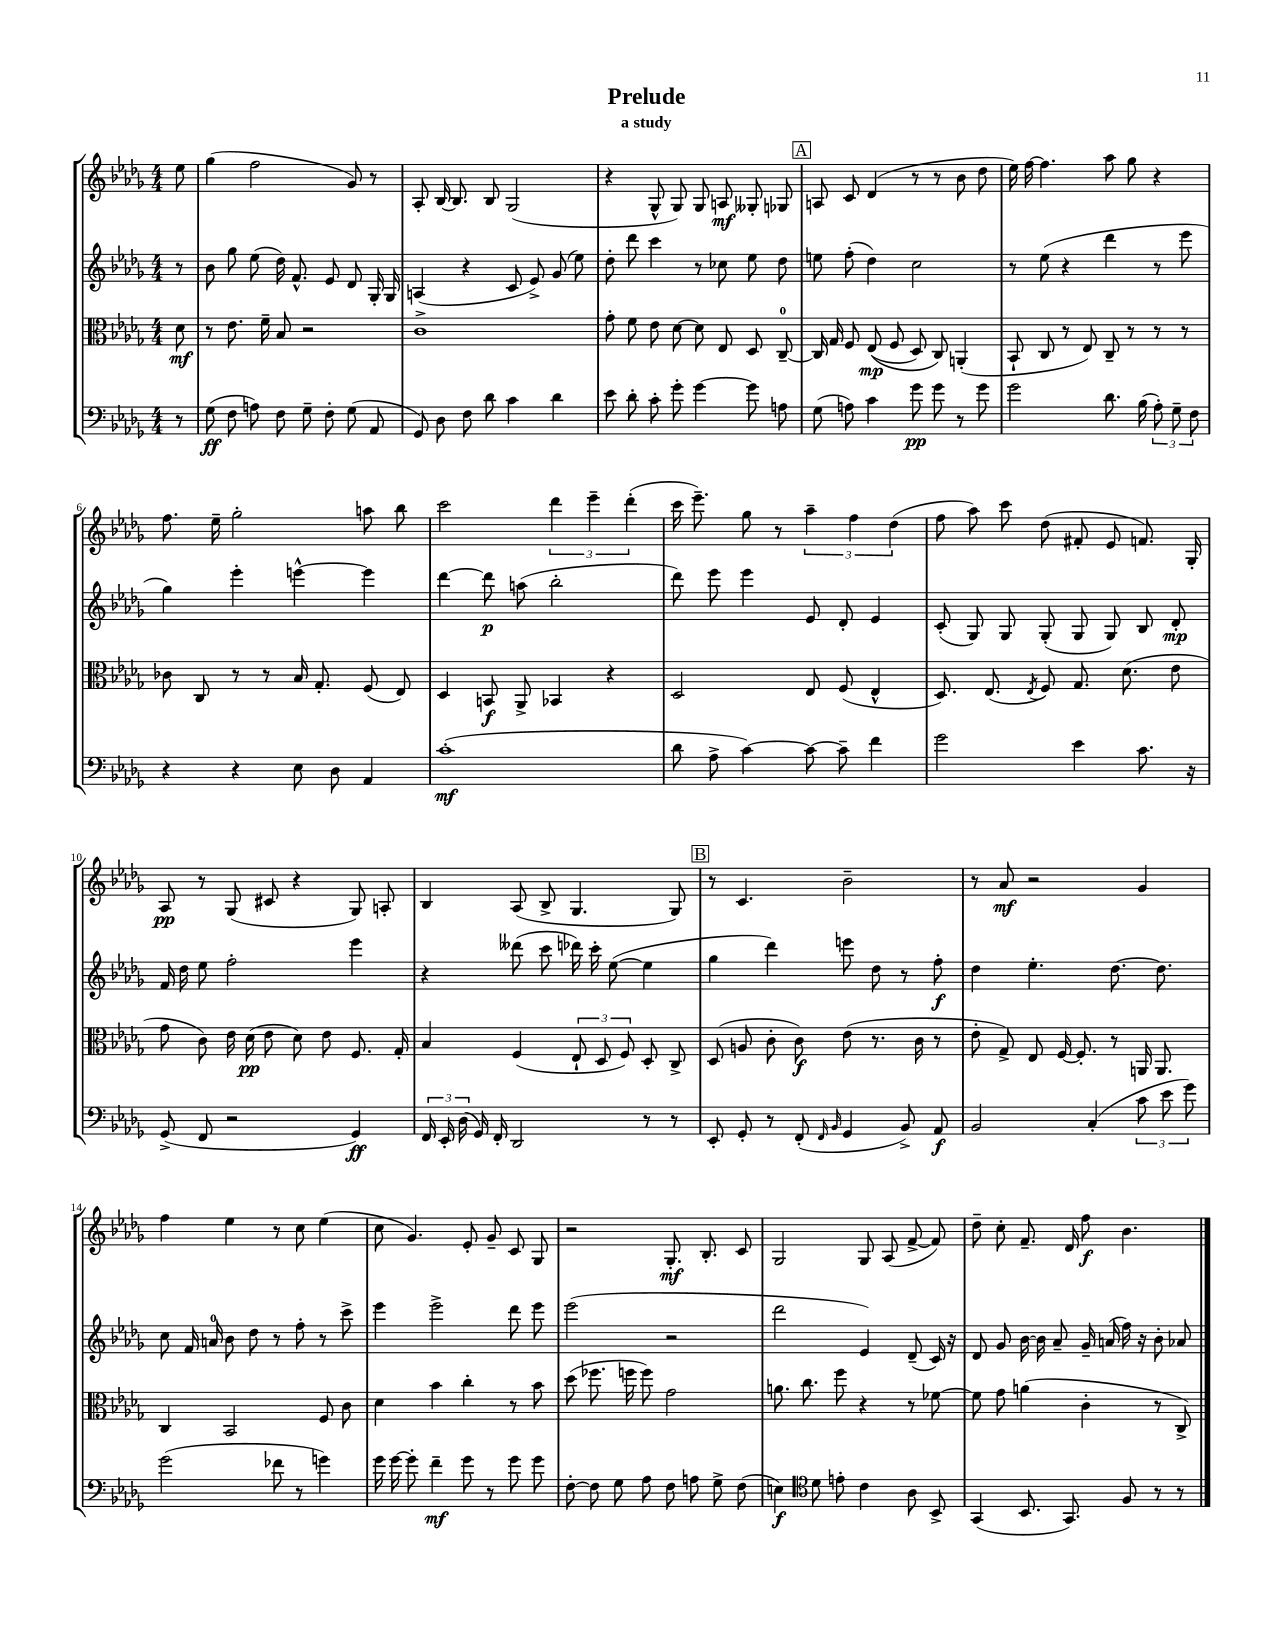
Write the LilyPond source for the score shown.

\header { title = "Prelude" subtitle = "a study" }
<<
\new StaffGroup <<
\new Staff = "s0" {
    \clef treble \key des \major \numericTimeSignature \time 4/4 \partial 8
    \autoBeamOff ees''8 |
    ges''4( f''2 ges'8) r8 |
    aes8-. bes16~ bes8. bes8 ges2( |
    r4 ges8-^ ges8) ges8 a8\mf geses8-. ges8 |
    \mark \markup { \box "A" } a8 c'8 des'4( r8 r8 bes'8 des''8 |
    ees''16) f''16~ f''4. aes''8 ges''8 r4 |
    f''8. ees''16-- ges''2-. a''8 bes''8 |
    c'''2 \tuplet 3/2 { des'''4 ees'''4-- des'''4-.( } |
    c'''16 ees'''8.--) ges''8 r8 \tuplet 3/2 { aes''4-- f''4 des''4( } |
    f''8 aes''8) c'''8 des''8( fis'8-. ees'8 f'8.) ges16-. |
    aes8\pp r8 ges8( cis'8 r4 ges8) a8-. |
    bes4 aes8( bes8-> ges4. ges8) |
    \mark \markup { \box "B" } r8 c'4. bes'2-- |
    r8 aes'8\mf r2 ges'4 |
    f''4 ees''4 r8 c''8 ees''4( |
    c''8 ges'4.) ees'8-. ges'8-- c'8 ges8 |
    r2 ges8.-.\mf bes8.-. c'8 |
    ges2 ges8 aes8( f'8~-> f'8) |
    des''8-- c''8-. f'8.-- des'16 f''8\f bes'4. \bar "|." |
}
\new Staff = "s1" {
    \clef treble \key des \major \numericTimeSignature \time 4/4 \partial 8
    \autoBeamOff r8 |
    bes'8 ges''8 ees''8( des''16) f'8.-^ ees'8 des'8 ges16-. ges16 |
    a4( r4 c'8 ees'8->) ges'8( ees''8) |
    des''8-. des'''8 c'''4 r8 ces''8 ees''8 des''8 |
    \mark \markup { \box "A" } e''8 f''8-.( des''4) c''2 |
    r8 ees''8( r4 des'''4 r8 ees'''8 |
    ges''4) ees'''4-. e'''4~-^ e'''4 |
    des'''4~ des'''8\p a''8( bes''2-. |
    des'''8) ees'''8 ees'''4 ees'8 des'8-. ees'4 |
    c'8-.( ges8) ges8 ges8-.( ges8 ges8) bes8 des'8-.\mp |
    f'16 des''16 ees''8 f''2-. ees'''4 |
    r4 deses'''8( c'''8 des'''16) c'''16-. ees''8~( ees''4 |
    \mark \markup { \box "B" } ges''4 des'''4) e'''8 des''8 r8 f''8-.\f |
    des''4 ees''4.-. des''8.~ des''8. |
    c''8 f'16 a'16-0 bes'8 des''8 r8 f''8-. r8 c'''8-> |
    ees'''4 ees'''2-> des'''8 ees'''8 |
    ees'''2( r2 |
    des'''2 ees'4) des'8--( c'16) r16 |
    des'8 ges'8 bes'16~ bes'16 aes'8-- ges'16-- a'16( f''16) r16 bes'8-. aes'8 \bar "|." |
}
\new Staff = "s2" {
    \clef alto \key des \major \numericTimeSignature \time 4/4 \partial 8
    \autoBeamOff des'8\mf |
    r8 ees'8. f'16-- bes8 r2 |
    c'1-> |
    ges'8-. f'8 ees'8 des'8~ des'8 ees8 des8 c8-0~-- |
    \mark \markup { \box "A" } c16 ges16 f8 ees8\mp(\( f8 des8) c8\) a,4-.( |
    bes,8-! c8 r8 ees8) c8-- r8 r8 r8 |
    ces'8 c8 r8 r8 bes16 ges8.-. f8( ees8) |
    des4 b,8\f aes,8-> bes,4 r4 |
    des2 ees8 f8( ees4-^ |
    des8.) ees8.( \acciaccatura { ees8 } f8) ges8. des'8.( ees'8 |
    ges'8 c'8) ees'16 des'16\pp( ees'8 des'8) ees'8 f8. ges16-. |
    bes4 f4( \tuplet 3/2 { ees8-! des8 f8) } des8-. c8-> |
    \mark \markup { \box "B" } des8( a8 c'8-. c'8\f) ees'8( r8. c'16 r8 |
    ees'8-. ges8->) ees8 f16~ f8.-. r8 a,16 a,8. |
    c4 bes,2 f8 c'8 |
    des'4 bes'4 c''4-. r8 bes'8 |
    des''8( fes''8. f''16 f''8) ges'2 |
    a'8. c''8. f''8 r4 r8 fes'8~ |
    fes'8 ges'8 a'4( c'4-. r8 c8->) \bar "|." |
}
\new Staff = "s3" {
    \clef bass \key des \major \numericTimeSignature \time 4/4 \partial 8
    \autoBeamOff r8 |
    ges8\ff( f8 a8) f8 ges8-- f8-. ges8( aes,8 |
    ges,8) des8 f8 des'8 c'4 des'4 |
    ees'8 des'8-. c'8-. ges'8-. ges'4~ ges'8 a8 |
    \mark \markup { \box "A" } ges8( a8) c'4 ges'8\pp ges'8 r8 ges'8 |
    ges'2 des'8. bes16( \tuplet 3/2 { aes8-.) ges8-- f8 } |
    r4 r4 ees8 des8 aes,4 |
    c'1-.\mf( |
    des'8 aes8-> c'4~) c'8~ c'8-- f'4 |
    ges'2 ees'4 c'8. r16 |
    ges,8->( f,8 r2 ges,4\ff) |
    \tuplet 3/2 { f,16 ees,16-. des16( } ges,16) f,16-. des,2 r8 r8 |
    \mark \markup { \box "B" } ees,8-. ges,8-. r8 f,8-.( \grace { f,16 bes,16 } ges,4 bes,8->) aes,8\f |
    bes,2 c4-.( \tuplet 3/2 { c'8 ees'8 ges'8) } |
    ges'2( fes'8 r8 g'4) |
    ges'16 ges'16~ ges'8-. f'4--\mf ges'8 r8 ges'8 ges'8 |
    f8~-. f8 ges8 aes8 f8 a8 ges8-> f8( |
    e4\f) \clef tenor des'8 e'8-. c'4 aes8 bes,8-> |
    ges,4( bes,8. ges,8.) f8 r8 r8 \bar "|." |
}
>>
>>
